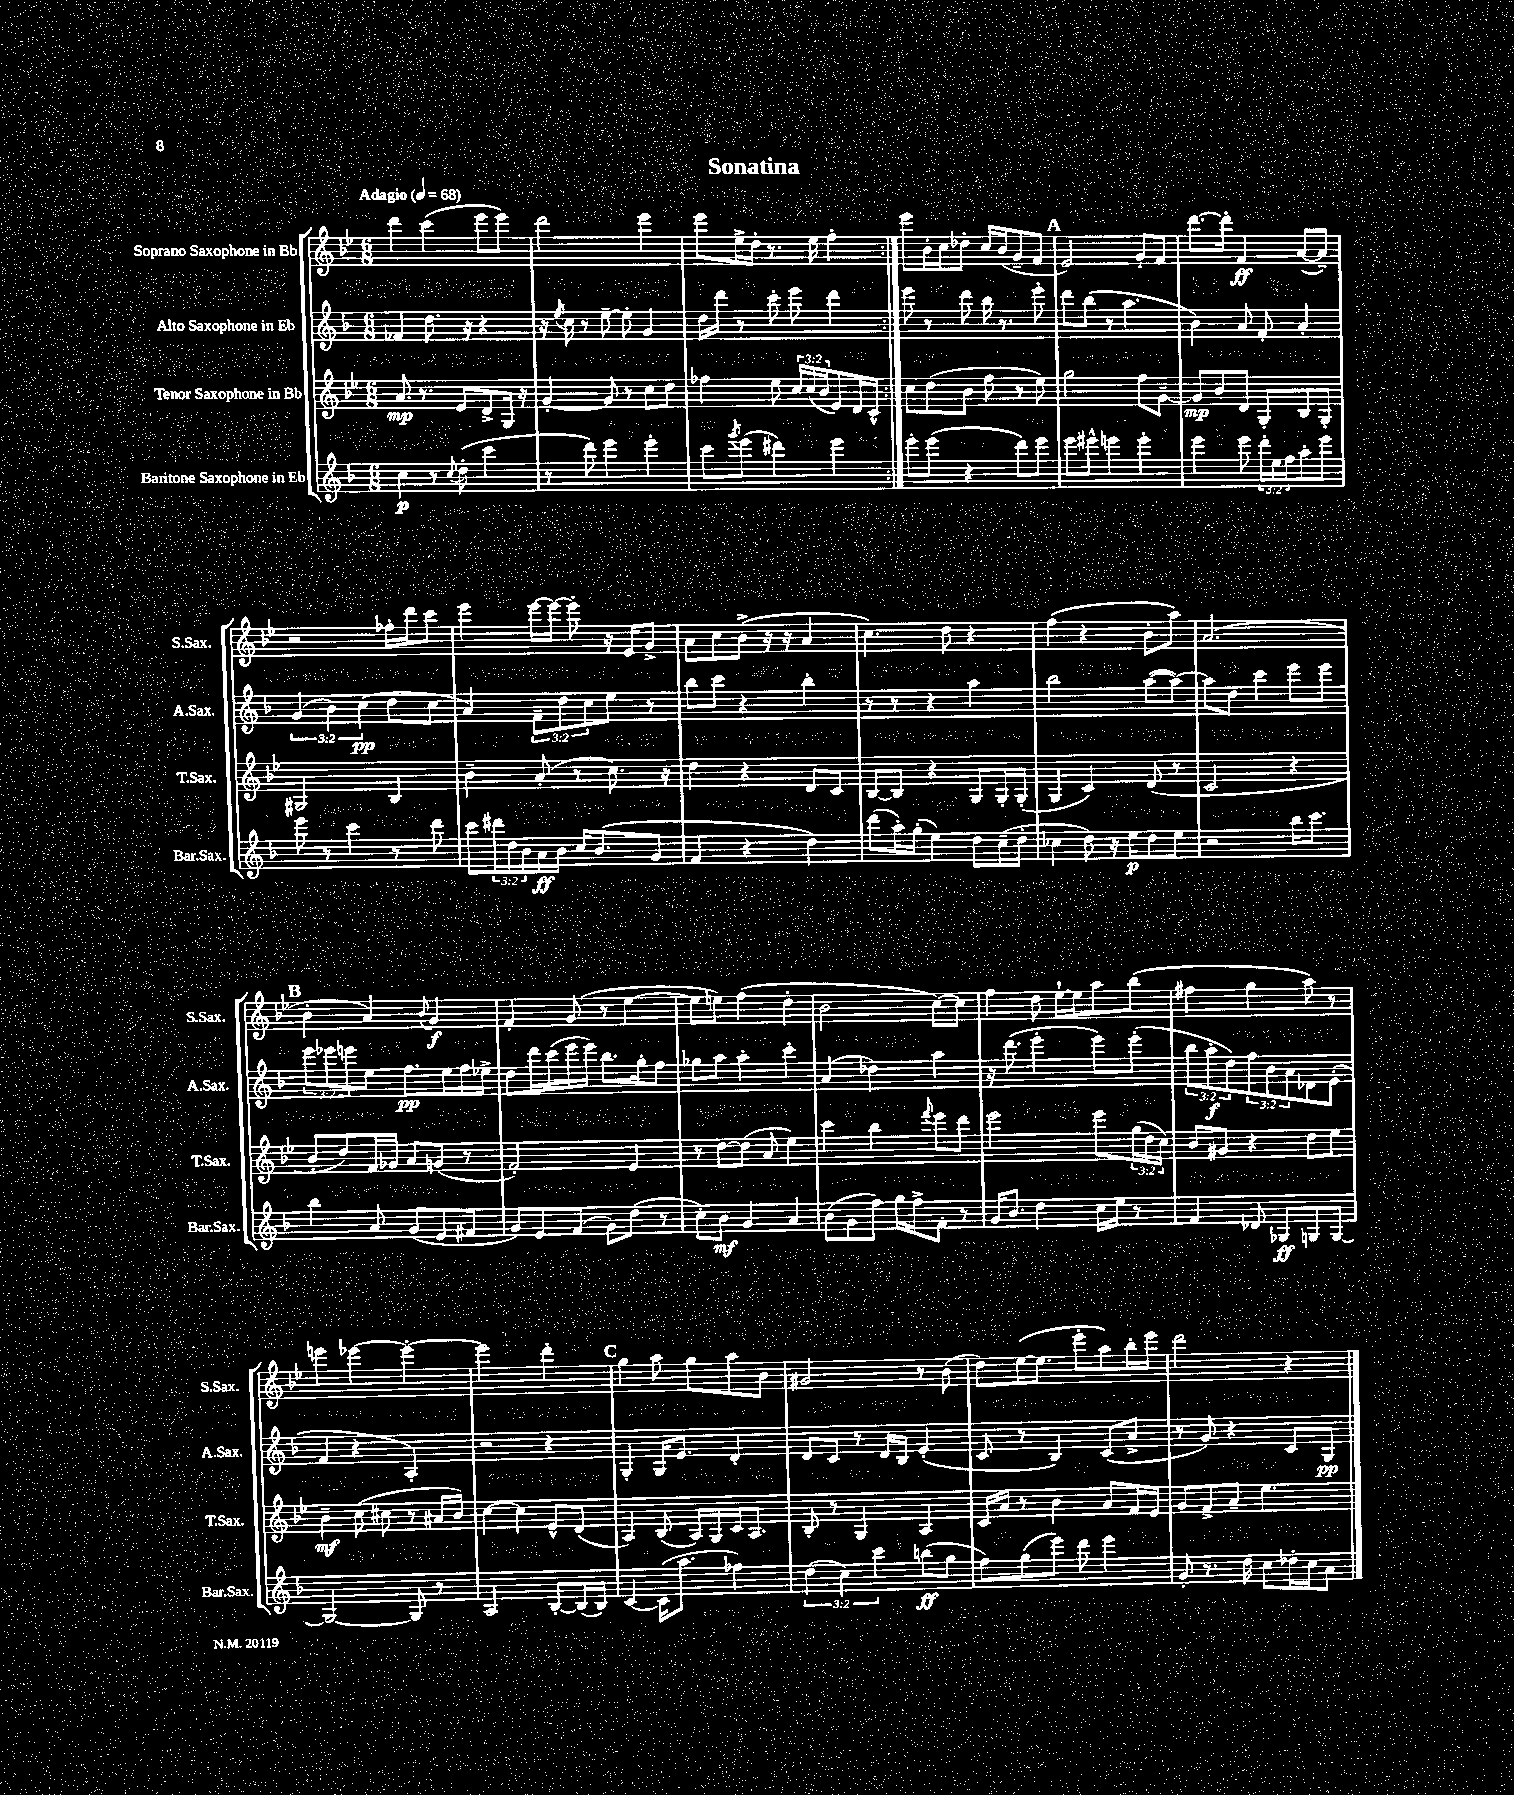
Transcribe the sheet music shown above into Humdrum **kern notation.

**kern	**dynam	**kern	**dynam	**kern	**dynam	**kern	**dynam
*part4	*part4	*part3	*part3	*part2	*part2	*part1	*part1
*staff4	*staff4	*staff3	*staff3	*staff2	*staff2	*staff1	*staff1
*I"Baritone Saxophone in Eb	*	*I"Tenor Saxophone in Bb	*	*I"Alto Saxophone in Eb	*	*I"Soprano Saxophone in Bb	*
*I'Bar.Sax.	*	*I'T.Sax.	*	*I'A.Sax.	*	*I'S.Sax.	*
*clefG2	*	*clefG2	*	*clefG2	*	*clefG2	*
*k[b-]	*	*k[b-e-]	*	*k[b-]	*	*k[b-e-]	*
*M6/8	*	*M6/8	*	*M6/8	*	*M6/8	*
*MM68	*	*MM68	*	*MM68	*	*MM68	*
=1	=1	=1	=1	=1	=1	=1	=1
!	!	!	!	!	!	!LO:TX:a:B:t=Adagio	!
4cc\	p	8.a/	mp	4f-X/	.	4ddd\	.
.	.	8.r	.	.	.	.	.
8r	.	.	.	8.dd\	.	(4ccc\	.
8qqcc/	.	.	.	.	.	.	.
(8dd'\	.	8e-/L	.	.	.	.	.
.	.	.	.	16r	.	.	.
4ccc\	.	8d^/	.	4r	.	8eee-\L	.
.	.	16G/Jk	.	.	.	8eee-\J)	.
.	.	16r	.	.	.	.	.
=2	=2	=2	=2	=2	=2	=2	=2
8r	.	[4g'/	.	16r	.	2ddd\	.
.	.	.	.	8qee/	.	.	.
.	.	.	.	16cc\	.	.	.
8ddd\)	.	.	.	8r	.	.	.
4eee\	.	8g/]	.	[8ee~\	.	.	.
.	.	8r	.	8ee'\]	.	.	.
4eee'\	.	8cc\L	.	4g/	.	4eee-\	.
.	.	8dd\J	.	.	.	.	.
=3	=3	=3	=3	=3	=3	=3	=3
8ccc\L	.	4ff-X\	.	16dd\LL	.	8eee-\L	.
.	.	.	.	16ddd\JJ	.	.	.
8qggg/	.	.	.	.	.	.	.
(8eee\J	.	.	.	8r	.	16ee-^\L	.
.	.	.	.	.	.	16dd'\JJ	.
4ddd#X\)	.	8ee-\	.	8ccc'\	.	8.r	.
.	.	24cc/LL	.	8eee\	.	.	.
.	.	(24cc/	.	.	.	.	.
.	.	.	.	.	.	16ee-\	.
.	.	24b-/J	.	.	.	.	.
4eee\	.	8e-/)	.	4ddd\	.	4ff'\	.
.	.	16d/L	.	.	.	.	.
.	.	16c^^/JJ	.	.	.	.	.
=4:|!	=4:|!	=4:|!	=4:|!	=4:|!	=4:|!	=4:|!	=4:|!
8eee'\L	.	8cc\L	.	8eee\	.	8eee-\L	.
(8eee\J	.	(8dd\	.	8r	.	16b-'\L	.
.	.	.	.	.	.	16cc\J	.
4r	.	8b-\J	.	8ddd\	.	8dd-X'\J	.
.	.	8ff\	.	16bb-\	.	16cc/LL	.
.	.	.	.	8.r	.	(16b-/J	.
8ddd\L)	.	8r	.	.	.	8g~/	.
8eee\J	.	8ee-\)	.	8eee'\	.	8f/J	.
!!LO:REH:place=s1:t=A
=5	=5	=5	=5	=5	=5	=5	=5
8eee\L	.	2gg\	.	8ddd\L	.	2e-/)	.
8eee#X^^\J	.	.	.	(8bb-\J	.	.	.
4eeen\	.	.	.	8r	.	.	.
.	.	.	.	4.aa\	.	.	.
4eee'\	.	8ff\L	.	.	.	8g'/L	.
.	.	[8g~\J	.	.	.	8f/J	.
=6	=6	=6	=6	=6	=6	=6	=6
4eee\	.	8g/L]	mp	4b-\)	.	[8.ddd\L	.
.	.	8b-/	.	.	.	.	.
.	.	.	.	.	.	16ddd'\Jk]	.
8eee\	.	8d/J	.	8a/	.	4f/	ff
24ddd'\LL	.	8G'/L	.	8f'/	.	.	.
24ee\	.	.	.	.	.	.	.
24ff\J	.	.	.	.	.	.	.
8aa'\	.	8B-/	.	4a'/	.	([8a/L	.
8eee\J	.	8G'/J	.	.	.	8a~/J])	.
!!LO:LB:g=z
=7	=7	=7	=7	=7	=7	=7	=7
8eee\	.	2G#X/	.	(6g/	.	2r	.
8r	.	.	.	.	.	.	.
.	.	.	.	6b-\)	.	.	.
4ccc\	.	.	.	.	.	.	.
.	.	.	.	(6cc\	pp	.	.
8r	.	4B-/	.	8dd\L	.	16ff-X'\LL	.
.	.	.	.	.	.	16ddd\J	.
8ddd\	.	.	.	8cc\J	.	8ccc\J	.
=8	=8	=8	=8	=8	=8	=8	=8
8ccc\L	.	4b-~\	.	4a/)	.	4eee-\	.
24ddd#X\L	.	.	.	.	.	.	.
24dd\	.	.	.	.	.	.	.
24b-\	.	.	.	.	.	.	.
16a\	ff	(8a'/	.	12f~\L	.	[16eee-\LL	.
16b-\JJ	.	.	.	.	.	16eee-\JJ_	.
.	.	.	.	12dd\	.	.	.
16cc/KL	.	8r	.	.	.	8eee-'\]	.
.	.	.	.	12cc\	.	.	.
(8.b-/	.	.	.	.	.	.	.
.	.	8.cc\)	.	8ee\J	.	16r	.
.	.	.	.	.	.	16e-/KL	.
8g/J	.	.	.	8r	.	8g^/J	.
.	.	16r	.	.	.	.	.
=9	=9	=9	=9	=9	=9	=9	=9
4f/	.	4dd\	.	8bb-\L	.	8a\L	.
.	.	.	.	8ccc\J	.	8cc\	.
4r	.	4r	.	4r	.	(8b-^\J	.
.	.	.	.	.	.	16r	.
.	.	.	.	.	.	16r	.
4dd\)	.	8d/L	.	4bb-'\	.	4a/	.
.	.	8c/J	.	.	.	.	.
=10	=10	=10	=10	=10	=10	=10	=10
(8ddd\L	.	[8B-/L	.	8r	.	4.cc\)	.
16aa'\L)	.	8B-/J]	.	8r	.	.	.
(16gg'\JJ	.	.	.	.	.	.	.
4ee\)	.	4r	.	4r	.	.	.
.	.	.	.	.	.	8dd\	.
8dd\L	.	8G/L	.	4aa\	.	4r	.
(16cc~\L	.	16G'/L	.	.	.	.	.
16dd'\JJ	.	(16G'/JJ	.	.	.	.	.
=11	=11	=11	=11	=11	=11	=11	=11
4cc-X\	.	4G/	.	2bb-\	.	(4ff\	.
8dd\)	.	4c/)	.	.	.	4r	.
16r	.	.	.	.	.	.	.
16ee\KL	p	.	.	.	.	.	.
8dd\	.	(8d/	.	([8aa\L	.	8b-'\L	.
8ee\J	.	8r	.	8aa\J_)	.	8aa\J)	.
=12	=12	=12	=12	=12	=12	=12	=12
2r	.	2c/	.	8aa\L]	.	(2.a/	.
.	.	.	.	8dd\J	.	.	.
.	.	.	.	4ccc\	.	.	.
16bb-\KL	.	4r	.	8eee\L	.	.	.
8.ccc\J	.	.	.	.	.	.	.
.	.	.	.	8eee\J	.	.	.
!!LO:LB:g=z
!!LO:REH:place=s1:t=B
=13	=13	=13	=13	=13	=13	=13	=13
4bb-\	.	8b-'/L	.	12eee\L	.	4b-'\	.
.	.	.	.	12eee-X\	.	.	.
.	.	8dd/)	.	.	.	.	.
.	.	.	.	12eeen\	.	.	.
8a/	.	16f/L	.	8ee\J	.	4a/)	.
.	.	16g-X/JJ	.	.	.	.	.
(8g/L	.	8a/L	.	8.ff\L	pp	.	.
.	.	.	.	.	.	8qqb-/	.
8e/	.	(8gn/J	.	.	.	4g/	f
.	.	.	.	16ee\L	.	.	.
8f#X/J	.	8r	.	16ff\	.	.	.
.	.	.	.	16ee-X^\JJ	.	.	.
=14	=14	=14	=14	=14	=14	=14	=14
8g/L)	.	2f'/)	.	8dd\L	.	4f'/	.
8e/	.	.	.	16ddd\L	.	.	.
.	.	.	.	(16ccc\	.	.	.
(8f/J	.	.	.	16eee\	.	(8g/	.
.	.	.	.	16eee\JJ)	.	.	.
8g\L)	.	.	.	8.bb-\L	.	8r	.
(8dd\J	.	4e-/	.	.	.	[4ee-\	.
.	.	.	.	16gg'\k	.	.	.
8r	.	.	.	8ff\J	.	.	.
=15	=15	=15	=15	=15	=15	=15	=15
8cc'\L)	.	8r	.	8gg-X\L	.	8ee-\L]	.
8b-\J	mf	[8dd\L	.	8aa\J	.	8een\J)	.
4g/	.	(8dd\J]	.	4aa'\	.	(4ff\	.
.	.	8a/	.	.	.	.	.
4a/	.	4ee-\)	.	4ccc'\	.	4dd'\	.
=16	=16	=16	=16	=16	=16	=16	=16
(8b-\L	.	4ccc\	.	(4a/	.	2b-\	.
8g\	.	.	.	.	.	.	.
8ff\J)	.	4bb-\	.	4dd-X\)	.	.	.
16gg\LL	.	.	.	.	.	.	.
16ff^\J	.	.	.	.	.	.	.
.	.	8qqfff/	.	.	.	.	.
8f'\J	.	8eee-\L	.	4aa\	.	[8cc\L)	.
8r	.	8ddd\J	.	.	.	8cc\J]	.
=17	=17	=17	=17	=17	=17	=17	=17
16g/KL	.	2eee-\	.	16r	.	4ff\	.
8.b-/J	.	.	.	(8.ddd\	.	.	.
4dd\	.	.	.	4eee'\	.	8dd\	.
.	.	.	.	.	.	[16ee-`\LL	.
.	.	.	.	.	.	16ee-\J]	.
16cc\LL	.	8eee-\L	.	8eee\L)	.	8aa\	.
16ee\JJ	.	.	.	.	.	.	.
8r	.	(24gg\L	.	(8eee'\J	.	(8bb-\J	.
.	.	24dd\	.	.	.	.	.
.	.	24cc\JJ)	.	.	.	.	.
=18	=18	=18	=18	=18	=18	=18	=18
4f/	.	8b-/L	.	12bb-\L	.	4ff#X\	.
.	.	.	.	12aa'\	f	.	.
.	.	8g#X/J	.	.	.	.	.
.	.	.	.	12dd\)	.	.	.
8d-X/	.	4r	.	12ff\	.	4gg\	.
.	.	.	.	12b-\	.	.	.
8G-X/L	ff	.	.	.	.	.	.
.	.	.	.	12a\	.	.	.
8Gn/	.	8dd\L	.	8d-X\	.	8aa\)	.
[8G/J	.	8ee-\J	.	(8e'\J	.	8r	.
!!LO:LB:g=z
=19	=19	=19	=19	=19	=19	=19	=19
2G/_	.	4b-~\	mf	4f/	.	4eeen\	.
.	.	(8cc\	.	4r	.	[4eee-X\	.
.	.	8cc#X\	.	.	.	.	.
8G/]	.	8r	.	4A'/)	.	4eee-'\_	.
8r	.	16a#X/LL	.	.	.	.	.
.	.	16b-/JJ)	.	.	.	.	.
=20	=20	=20	=20	=20	=20	=20	=20
2A/	.	[4cc\	.	2r	.	2eee-\]	.
.	.	4cc\]	.	.	.	.	.
[8B-'/L	.	8e-^^/L	.	4r	.	4ddd'\	.
(16B-/L]	.	(8d/J	.	.	.	.	.
16B-/JJ)	.	.	.	.	.	.	.
!!LO:REH:place=s1:t=C
=21	=21	=21	=21	=21	=21	=21	=21
[4c/	.	4A/)	.	4G'/	.	4gg\	.
(16c\KL]	.	(8B-/	.	16G/KL	.	8aa\	.
8.aa\J	.	.	.	8.e/J	.	.	.
.	.	16A/LL)	.	.	.	8gg\L	.
.	.	16G/	.	.	.	.	.
4ff-X\)	.	16c/J	.	4d'/	.	8aa\	.
.	.	8.A/J	.	.	.	.	.
.	.	.	.	.	.	8b-\J	.
=22	=22	=22	=22	=22	=22	=22	=22
(6dd\	.	8B-'/	.	8d/L	.	2g#X/	.
.	.	8r	.	8c/J	.	.	.
6cc\)	.	.	.	.	.	.	.
.	.	4G/	.	8r	.	.	.
6ccc\	.	.	.	.	.	.	.
.	.	.	.	16d/LL	.	.	.
.	.	.	.	16B-/JJ	.	.	.
(8bbn\L	ff	4A/	.	(4e'/	.	8r	.
8gg\J	.	.	.	.	.	(8b-\	.
=23	=23	=23	=23	=23	=23	=23	=23
8ff\L)	.	16c/LL	.	8c/	.	8dd\L)	.
.	.	16a/JJ	.	.	.	.	.
(8gg\	.	8r	.	8r	.	([16ee-\K	.
.	.	.	.	.	.	8.ee-\J]	.
8eee\J)	.	4b-\	.	4B-/)	.	.	.
8ddd\	.	.	.	.	.	8eee-'\L	.
4eee\	.	8a/L	.	(8c/L	.	8aa\)	.
.	.	16f/L	.	8a^/J	.	16bb-'\L	.
.	.	16e-/JJ	.	.	.	16eee-\JJ	.
=24	=24	=24	=24	=24	=24	=24	=24
8g'/	.	8g/L	.	8r	.	2ddd\	.
8.r	.	8f^/	.	8g/)	.	.	.
.	.	8a~/J	.	4r	.	.	.
16dd\	.	.	.	.	.	.	.
8cc\L	.	4.ee-\	.	.	.	.	.
16dd-X'\L	.	.	.	8c/L	.	4r	.
16cc\J	.	.	.	.	.	.	.
8a\J	.	.	.	8G/J	pp	.	.
==	==	==	==	==	==	==	==
*-	*-	*-	*-	*-	*-	*-	*-
